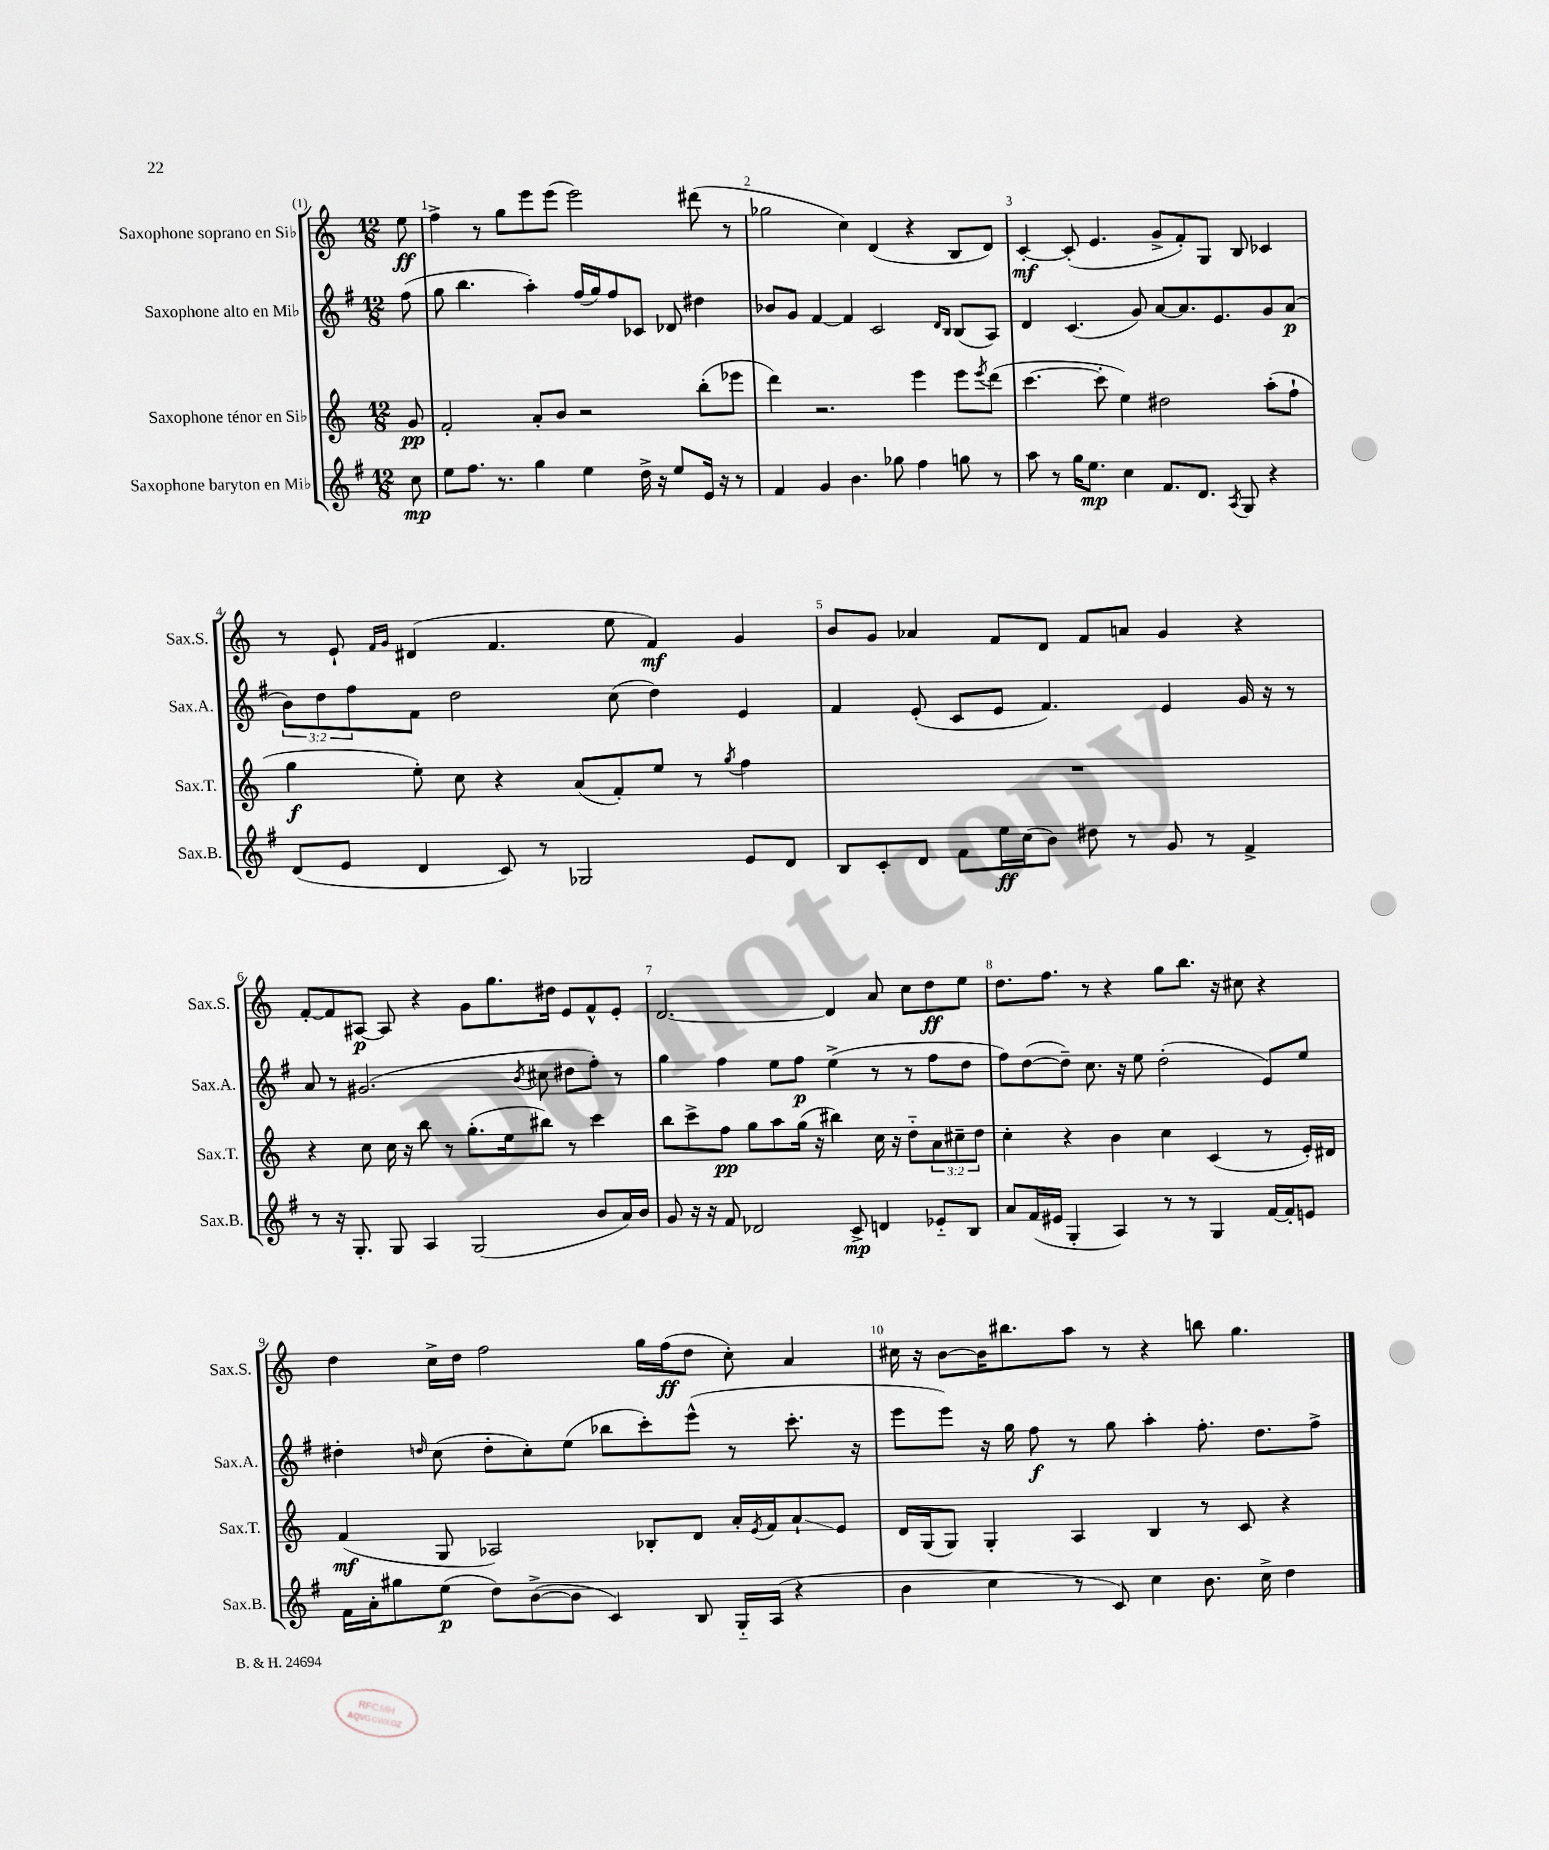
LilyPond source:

<<
\new StaffGroup <<
\new Staff = "s0" \with { instrumentName = "Saxophone soprano en Sib" shortInstrumentName = "Sax.S." } {
    \clef treble \key c \major \numericTimeSignature \time 12/8 \partial 8
    e''8\ff |
    f''4-> r8 g''8 e'''8 e'''8( e'''2) dis'''8( r8 |
    ges''2 c''4) d'4( r4 b8 d'8) |
    c'4~-.\mf c'8-.( e'4. g'8-> f'8-.) g8 b8 ces'4 |
    r8 e'8-! \grace { f'16 g'16 } dis'4( f'4. e''8 f'4\mf) g'4 |
    b'8 g'8 aes'4 f'8 d'8 f'8 a'8 g'4 r4 |
    f'8~-. f'8 ais8~\p ais8 r4 g'8 g''8. dis''16 e'8 f'8-^ e'8-. |
    d'2.~ d'4 a'8 c''8 d''8\ff e''8 |
    d''8. f''8. r8 r4 g''8 b''8. r16 cis''8 r4 |
    d''4 c''16-> d''16 f''2 g''16 f''16\ff( d''8 c''8-.) a'4 |
    cis''16 r16 b'8~ b'16 bis''8. a''8 r8 r4 b''8 g''4. \bar "|." |
}
\new Staff = "s1" \with { instrumentName = "Saxophone alto en Mib" shortInstrumentName = "Sax.A." } {
    \clef treble \key g \major \numericTimeSignature \time 12/8 \override Staff.TupletNumber.text = #tuplet-number::calc-fraction-text \partial 8
    fis''8( |
    g''8 b''4. a''4-.) fis''16( g''16) fis''8 ces'8 des'8 dis''4 |
    bes'8 g'8 fis'4~ fis'4 c'2 \grace { d'16 b16 } b8( a8) |
    d'4 c'4.( g'8) a'8~ a'8. e'8. g'8 a'8\p( |
    \tuplet 3/2 { b'8) d''8 fis''8 } fis'8 d''2 c''8( d''4) e'4 |
    fis'4 e'8-.( c'8 e'8 fis'4.) e'4 g'16 r16 r8 |
    a'8 r8 gis'2.( \acciaccatura { b'8 } cis''8 dis''8 fis''8-.) r8 |
    g''4 fis''4 e''8 fis''8\p e''4->( r8 r8 fis''8 d''8 |
    fis''8) d''8~( d''8--) c''8. r16 e''8 d''2-.( e'8) e''8 |
    dis''4-. \grace { d''16 } c''8( d''8-. c''8-.) e''8( bes''8 c'''8-.) e'''8-^( r8 c'''8.-. r16 |
    e'''8 e'''8) r16 g''16 fis''8\f r8 g''8 a''4-. fis''8.-. d''8. fis''8-> \bar "|." |
}
\new Staff = "s2" \with { instrumentName = "Saxophone ténor en Sib" shortInstrumentName = "Sax.T." } {
    \clef treble \key c \major \numericTimeSignature \time 12/8 \override Staff.TupletNumber.text = #tuplet-number::calc-fraction-text \partial 8
    g'8\pp |
    f'2-. a'8-. b'8 r2 b''8-.( ees'''8 |
    d'''4) r2. e'''4 e'''8 \acciaccatura { e'''8 } d'''8( |
    c'''4.~ c'''8-. e''4) dis''2 a''8-.( f''8-! |
    g''4\f e''8-.) c''8 r4 a'8( f'8-.) e''8 r8 \acciaccatura { g''8 } f''4 |
    R1. |
    r4 c''8 c''16 r16 b''8 r8 g''8.-.( e''16 bis''8) r8 c'''4 |
    b''8 c'''8-> f''8\pp g''8 a''8 g''16( r16 bis''4) c''16 r16 d''8-_ \tuplet 3/2 { a'8 cis''8-- d''8 } |
    c''4-. r4 b'4 c''4 c'4( r8 e'16-.) dis'16 |
    f'4\mf( g8 aes2) bes8-. d'8 a'16-. \acciaccatura { e'8 } f'16 a'8-!\glissando e'8 |
    d'16 g16( g8) g4-. a4 b4 r8 c'8 r4 \bar "|." |
}
\new Staff = "s3" \with { instrumentName = "Saxophone baryton en Mib" shortInstrumentName = "Sax.B." } {
    \clef treble \key g \major \numericTimeSignature \time 12/8 \partial 8
    c''8\mp |
    e''8 fis''8. r8. g''4 e''4 d''16-> r16 e''8 e'16 r16 r8 |
    fis'4 g'4 b'4. ges''8 fis''4 g''8 r8 |
    a''8 r8 g''16 e''8.\mp c''4 fis'8. d'8. \acciaccatura { a8 } g8 r4 |
    d'8( e'8 d'4 c'8) r8 ges2 e'8 d'8 |
    b8 c'8-. d'8 fis'8 e''16\ff c''16( b'8) dis''8 r8 g'8 r8 fis'4-> |
    r8 r16 g8.-. g8 a4 g2( b'8 a'16) b'16 |
    g'8 r16 r16 fis'8 des'2 c'8->\mp d'4 ees'8-_ b8 |
    a'8 fis'16( eis'16 g4-. a4) r8 r8 g4 fis'16~ fis'16-. e'8 |
    fis'16 a'16-. gis''8 e''8\p( d''8) b'8~->( b'8 c'4) b8 g16-_ a16( r4 |
    b'4 c''4 r8 c'8) c''4 b'8. c''16-> d''4 \bar "|." |
}
>>
>>
\layout { \context { \Score \override BarNumber.break-visibility = ##(#f #t #t) barNumberVisibility = #all-bar-numbers-visible } }
